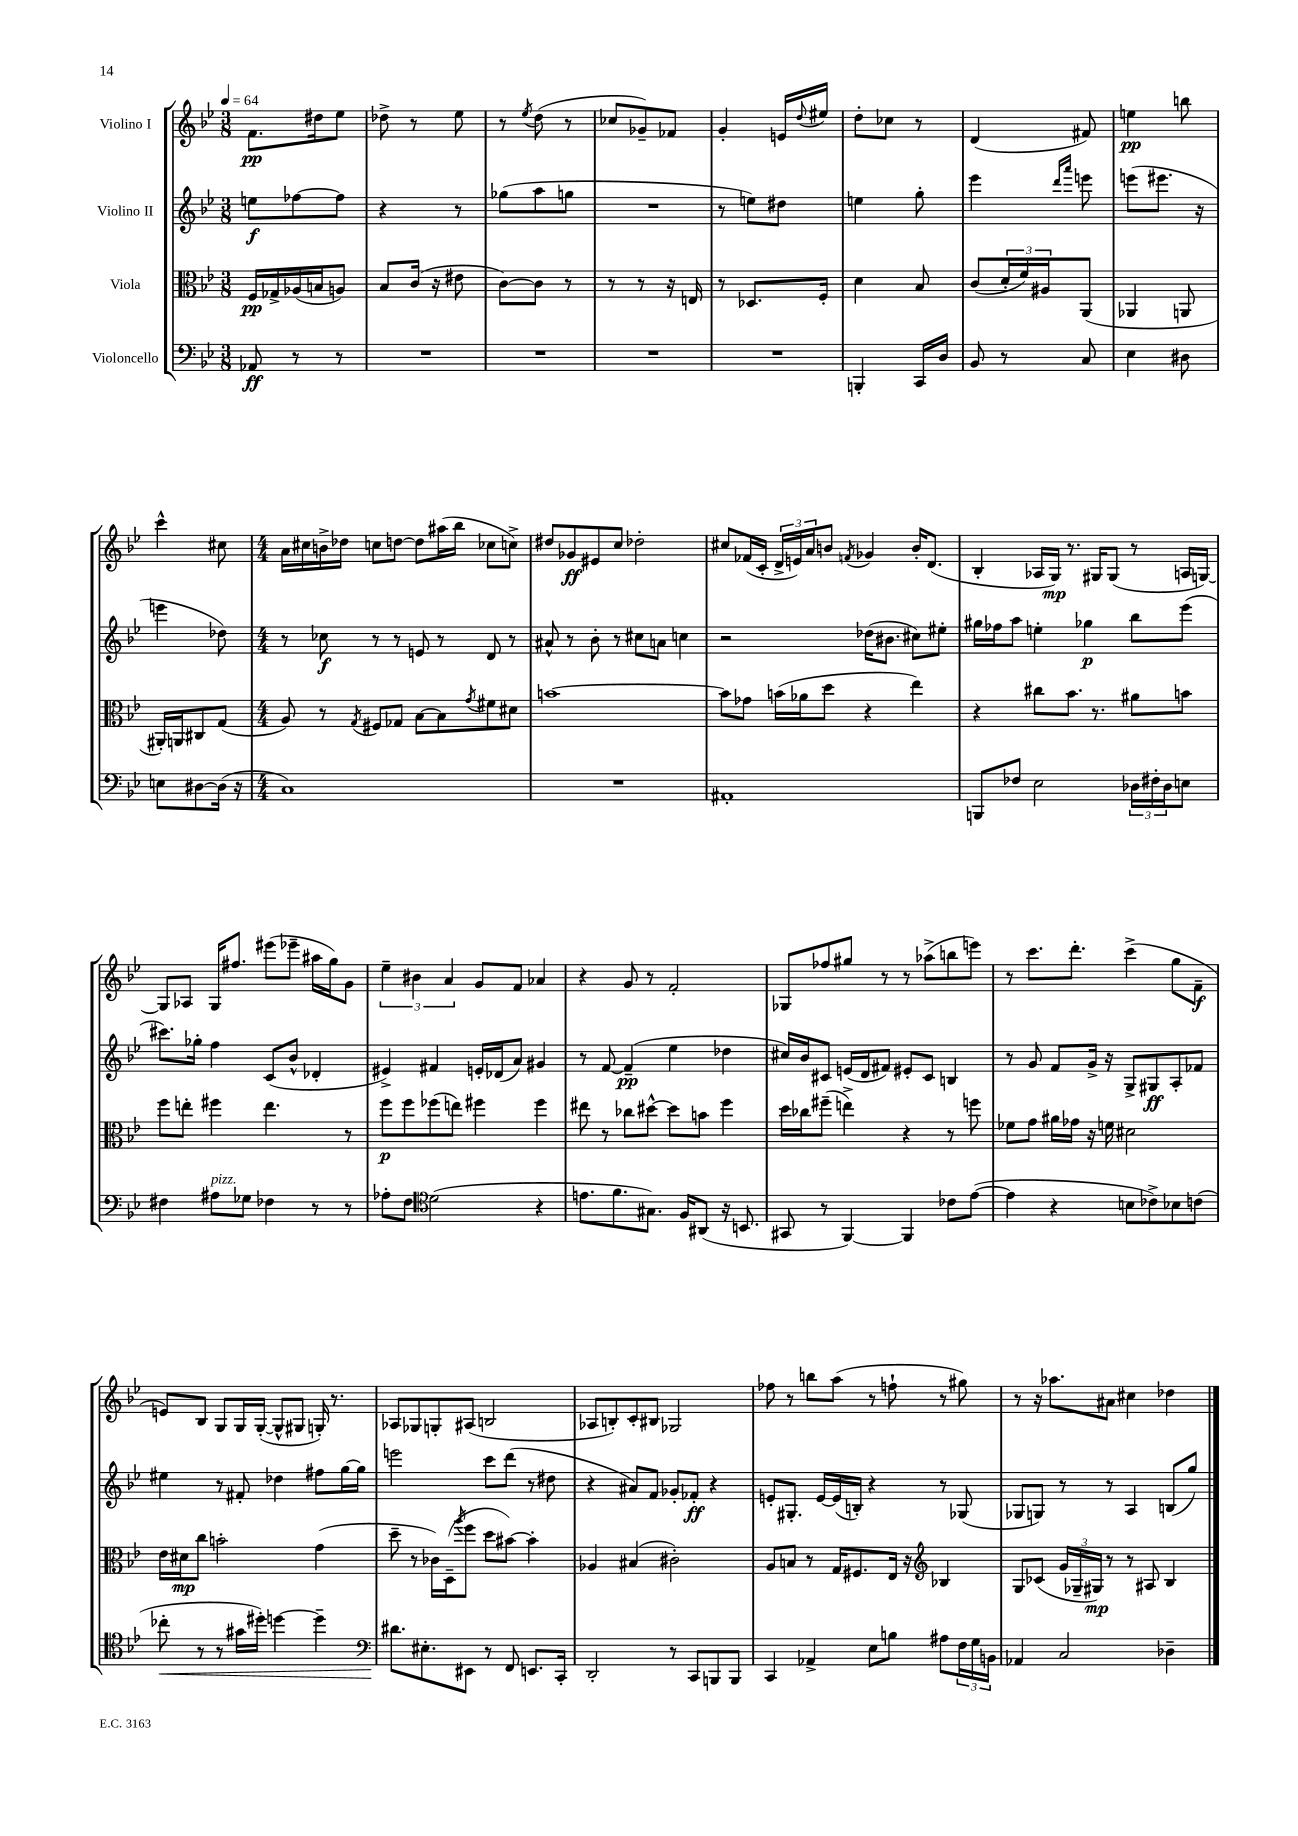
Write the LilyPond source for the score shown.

<<
\new StaffGroup <<
\new Staff = "s0" \with { instrumentName = "Violino I" } {
    \clef treble \key bes \major \numericTimeSignature \time 3/8 \tempo 4 = 64
    f'8.\pp dis''16 ees''8 |
    des''8-> r8 ees''8 |
    r8 \acciaccatura { ees''8 } d''8( r8 |
    ces''8 ges'8--) fes'8 |
    g'4-. e'16 \appoggiatura { d''8 } eis''16 |
    d''8-. ces''8 r8 |
    d'4( fis'8) |
    e''4\pp b''8 |
    c'''4-^ cis''8 |
    \numericTimeSignature \time 4/4 a'16 cis''16 b'16-> des''16 c''8 d''8~ d''8 ais''16( bes''16 ces''8 c''8->) |
    dis''8 ges'8\ff eis'8 c''8 des''2-. |
    cis''8 fes'16( c'16-. \tuplet 3/2 { d'16-> e'16) a'16 } b'8 \acciaccatura { f'8 } ges'4 b'16-. d'8.( |
    bes4-. aes16 g16\mp) r8. gis16 gis8( r8 a16 g16~) |
    g8 aes8 g16 fis''8. eis'''8( ees'''8-- ais''16 g''16) g'8 |
    \tuplet 3/2 { ees''4-- bis'4 a'4 } g'8 f'8 aes'4 |
    r4 g'8 r8 f'2-. |
    ges8 fes''8 gis''8 r8 r8 aes''8->( b''8 e'''8) |
    r8 c'''8. d'''8.-. c'''4->( g''8 f'8--\f |
    e'8) bes8 g8 g16 g16~-.( g8-^ gis8 g16-.) r8. |
    aes8 ges8 g8-. ais8( b2 |
    aes8 b8-.) c'8-. bis8 ges2 |
    fes''8 r8 b''8 a''8( r8 f''8-! r8 gis''8) |
    r8 r16 aes''8. ais'8 cis''4 des''4 \bar "|." |
}
\new Staff = "s1" \with { instrumentName = "Violino II" } {
    \clef treble \key bes \major \numericTimeSignature \time 3/8
    e''8\f fes''8~ fes''8 |
    r4 r8 |
    ges''8( a''8 g''8 |
    R4. |
    r8 e''8) dis''8 |
    e''4 g''8-. |
    ees'''4 \grace { d'''16 a'''16 } e'''8 |
    e'''8( eis'''8. r16 |
    e'''4 des''8) |
    \numericTimeSignature \time 4/4 r8 ces''8\f r8 r8 e'8 r8 d'8 r8 |
    ais'8-^ r8 bes'8-. r8 cis''8 a'8 c''4 |
    r2 des''16( bis'8. cis''8) eis''8-. |
    gis''16 fes''16 a''8 e''4-. ges''4\p bes''8 ees'''8( |
    cis'''8.) ges''16-. f''4 c'8( bes'8-^ des'4-. |
    eis'4->) fis'4 e'16-. des'16( a'8) gis'4 |
    r8 f'8~ f'4--\pp( ees''4 des''4 |
    cis''16) bes'16 cis'8 e'16( d'16 fis'8) eis'8-. cis'8 b4 |
    r8 g'8 f'8 g'16-> r16 g8-> gis8\ff a8-. fes'8 |
    eis''4 r8 fis'8-. des''4 fis''8 g''16~ g''16 |
    e'''2 c'''8 d'''8( r8 dis''8 |
    r4 ais'8) f'8 ges'8-. fes'8-.\ff r4 |
    e'8-. gis8.-. e'16~ e'16( b16-.) r4 r8 ges8( |
    ges8 g8) r8 r8 a4 b8( g''8) \bar "|." |
}
\new Staff = "s2" \with { instrumentName = "Viola" } {
    \clef alto \key bes \major \numericTimeSignature \time 3/8
    f16\pp ges16-> aes16( b16 a8) |
    bes8 c'16( r16 eis'8 |
    c'8~) c'8 r8 |
    r8 r8 r16 e16 |
    r8 des8. f16-. |
    d'4 bes8 |
    c'8( \tuplet 3/2 { d'16-. f'16) ais16 } a,8( |
    aes,4 a,8 |
    ais,16-.) a,16 cis8 g8( |
    \numericTimeSignature \time 4/4 a8) r8 \acciaccatura { g8 } fis8 ges8 bes8~ bes8 \acciaccatura { g'8 } fis'8 dis'8 |
    b'1~ |
    b'8 ges'8 b'16( aes'16 d''8 r4 ees''4) |
    r4 cis''8 bes'8. r8. ais'8 b'8 |
    f''8 e''8-. fis''4 e''4. r8 |
    f''8\p f''8 fes''8( e''8) fis''4 fis''4 |
    eis''8 r8 ces''8 dis''8~-^ dis''8 b'8 f''4 |
    d''16 ces''16 fis''8--( e''4->) r4 r8 f''8 |
    fes'8 g'8 ais'16 ges'16 r16 f'16 dis'2 |
    ees'16 dis'16\mp c''8 b'2-. g'4( |
    d''8-- r8 ces'16) d16--( \acciaccatura { a''8 } f''8 d''8 bis'8~) bis'4-. |
    aes4 bis4( cis'2-.) |
    a8 b8 r8 g16 fis8. ees16 r16 \clef treble bes4 |
    g8 ces'8( \tuplet 3/2 { g'16 ges16-- gis16\mp) } r8 r8 ais8 bes4 \bar "|." |
}
\new Staff = "s3" \with { instrumentName = "Violoncello" } {
    \clef bass \key bes \major \numericTimeSignature \time 3/8
    aes,8\ff r8 r8 |
    R4. |
    R4. |
    R4. |
    R4. |
    b,,4-. c,16 d16 |
    bes,8 r8 c8 |
    ees4 dis8 |
    e8 dis8~ dis16( r16 |
    \numericTimeSignature \time 4/4 c1) |
    R1 |
    ais,1-. |
    b,,8 fes8 ees2 \tuplet 3/2 { des16 fis16-. des16 } e8 |
    fis4 ais8^\markup { \italic "pizz." } ges8 fes4 r8 r8 |
    aes8-. f8 \clef tenor d'2( r4 |
    e'8. f'8. gis8.) f16 ais,8( r16 b,8. |
    gis,8 r8 f,4~) f,4 ces'8 ees'8~( |
    ees'4 r4 b8 ces'8->) bes8 c'8( |
    ces''8-.\< r8 r8 gis'16 dis''16-.) d''4~ d''4-- |
    \clef bass dis'8.\! eis8.-. eis,8 r8 f,8 e,8. c,16-. |
    d,2-. r8 c,8 b,,8 b,,8 |
    c,4 aes,4-> ees8 b8 ais8 \tuplet 3/2 { f16 g16 b,16 } |
    aes,4 c2 des4-- \bar "|." |
}
>>
>>
\layout { \context { \Score \remove "Bar_number_engraver" } }
